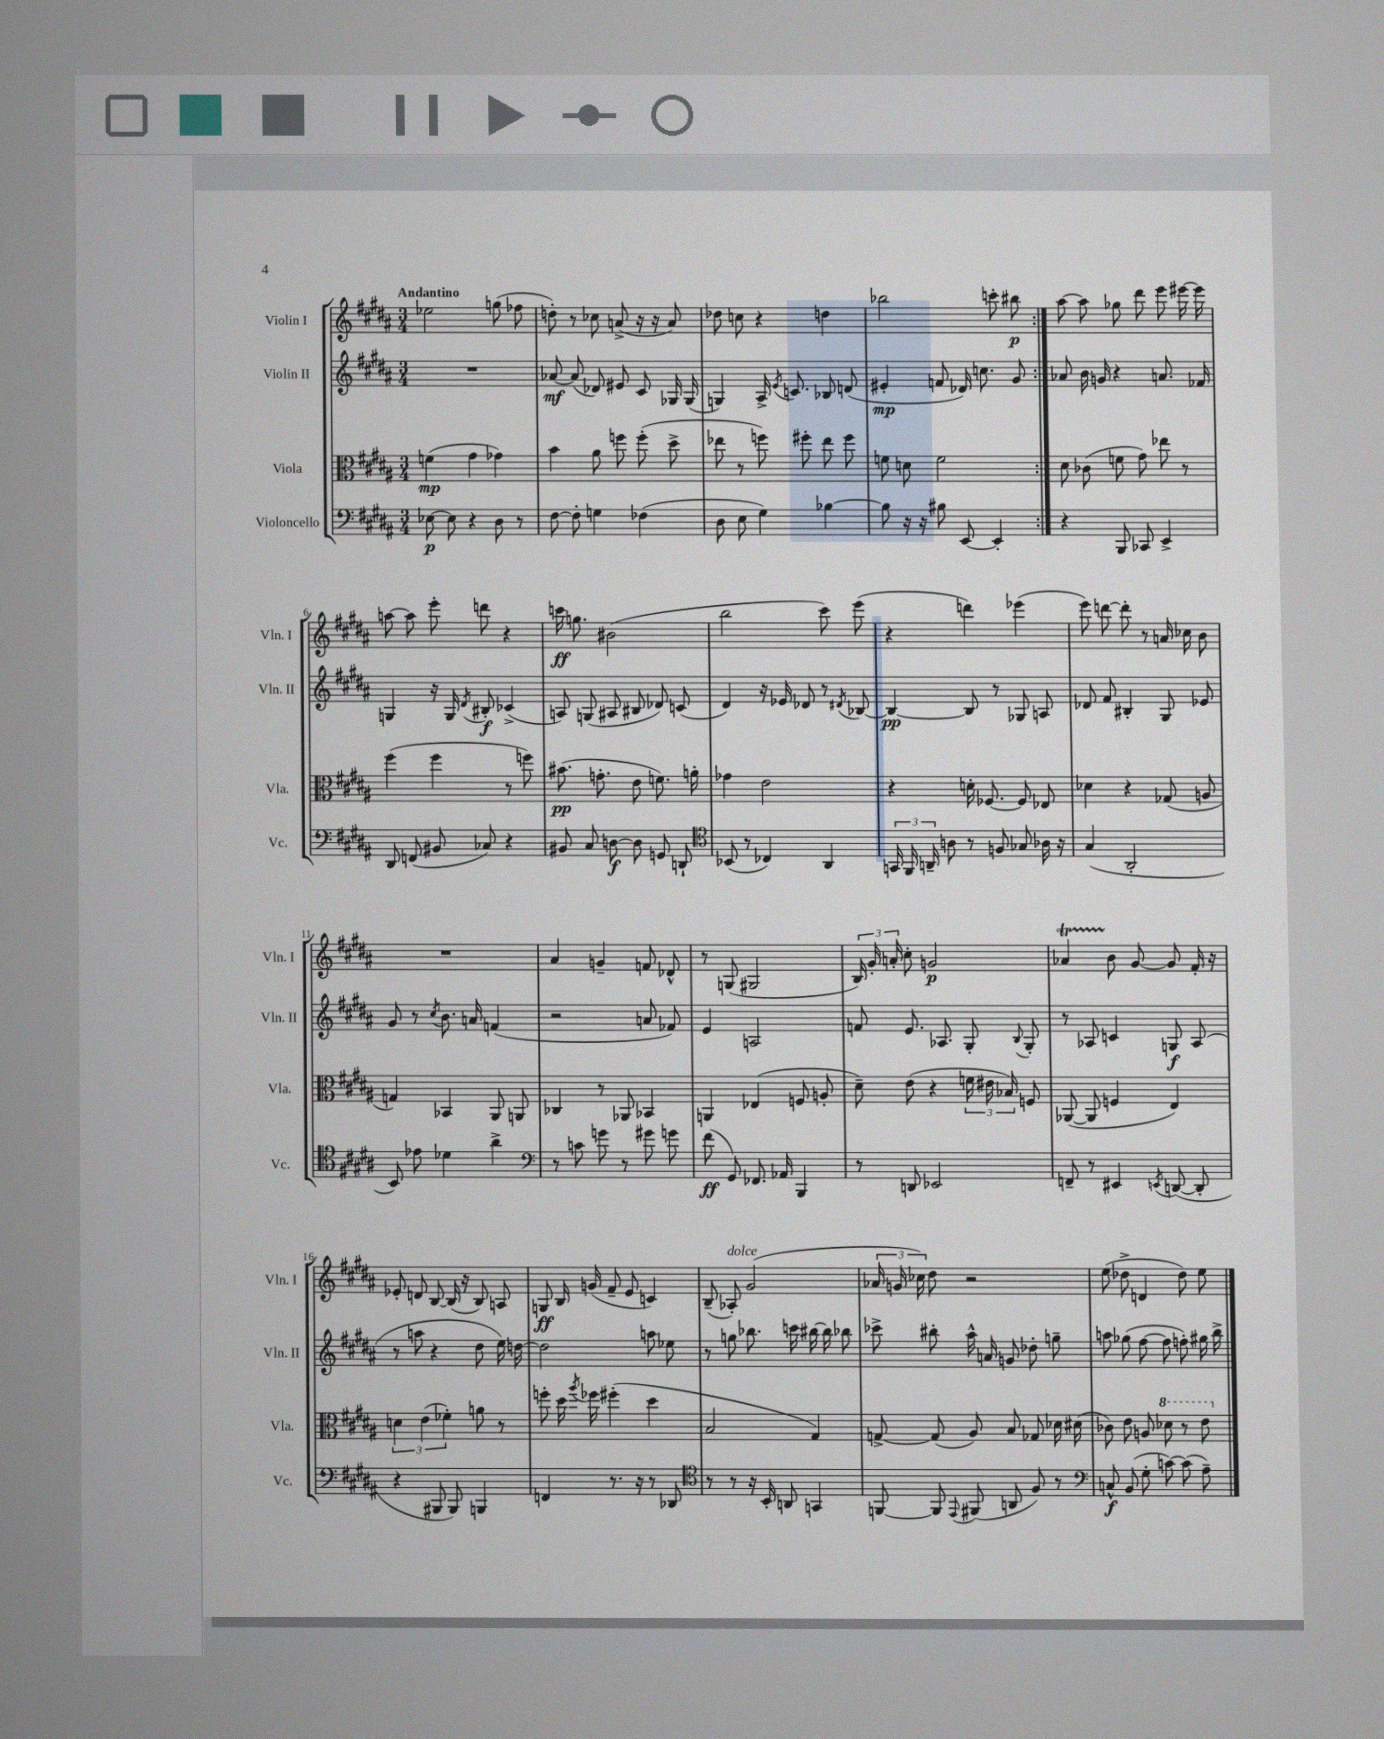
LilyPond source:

<<
\new StaffGroup <<
\new Staff = "s0" \with { instrumentName = "Violin I" shortInstrumentName = "Vln. I" } {
    \clef treble \key b \major \numericTimeSignature \time 3/4 \tempo "Andantino"
    \autoBeamOff \repeat volta 2 { ees''2 g''8( fes''8 |
    d''8-.) r8 ces''8 a'8->( r16 r16 a'8) |
    des''8 c''8 r4 d''4 |
    bes''2 c'''8-. bis''8\p | }
    ais''8~ ais''8 ges''8 dis'''8 e'''8 eis'''16~ eis'''16 |
    a''8~ a''8 e'''8-. d'''8 r4 |
    c'''16\ff g''8. bis'2( |
    b''2 cis'''8) e'''8( |
    r4 d'''4) ees'''4( |
    e'''8) d'''8~ d'''8-. r8 a'16 ces''16 b'8 |
    R2. |
    ais'4 g'4-- f'8 des'8-^ |
    r8 g8( gis2 |
    \tuplet 3/2 { b16) gis'16-. a'16-. } cis''8-. g'2\p |
    aes'4\startTrillSpan b'8\stopTrillSpan gis'8~ gis'8 fis'16-. r16 |
    ees'8-. d'8 b8~ b16( r16 b8) a8 |
    g8\ff b16 g'16( fis'8-- e'8 c'4) |
    b8--( aes8-.^\markup { \italic "dolce" }) gis'2( |
    \tuplet 3/2 { aes'16 g'16 ces''16) } dis''8 r2 |
    e''8( des''8-> d'4 des''8) e''8 \bar "|." |
}
\new Staff = "s1" \with { instrumentName = "Violin II" shortInstrumentName = "Vln. II" } {
    \clef treble \key b \major \numericTimeSignature \time 3/4
    \autoBeamOff \repeat volta 2 { R2. |
    aes'8~\mf aes'8( des'8) eis'8 cis'8 ges16 ges16( |
    g4) ais16-> \acciaccatura { e'8 } c'8. bes8 d'8( |
    eis'4-.\mp f'8 des'16) c''8. gis'8 | }
    aes'8 b'16 g'16 r4 a'8. fes'16 |
    g4 r16 g16 \acciaccatura { dis'8 } bis8-.\f ces'4->( |
    a8) g8( ais8 bis8 des'8) c'8( |
    dis'4) r16 ees'16 des'8 r8 \acciaccatura { dis'8 } bes8~ |
    bes4~\pp bes8 r8 ges8 a8 |
    des'8 fis'8 bis4-. gis8 ees'8 |
    gis'8 r8 \acciaccatura { cis''8 } b'8. a'16 f'4( |
    r2 a'8 fes'8) |
    e'4 a2 |
    f'8 e'8. aes8. gis8-. \appoggiatura { b8 } gis8-. |
    r8 aes8 c'4 g8\f aes8( |
    r8 a''8 r4 dis''8 e''16) d''16~ |
    d''2 a''8 ees''8 |
    r8 g''8 bes''8. c'''16 bis''16~ bis''16 bes''8 |
    ces'''8-> bis''8-. ais''16-^ a'16 g'8 des''8-. g''8-- |
    a''8 ges''8( fis''8~ fis''8 f''8-.) gis''16 b''16-> \bar "|." |
}
\new Staff = "s2" \with { instrumentName = "Viola" shortInstrumentName = "Vla." } {
    \clef alto \key b \major \numericTimeSignature \time 3/4
    \autoBeamOff \repeat volta 2 { f'4\mp( gis'4 ges'4) |
    b'4 ais'8 f''8 f''8-.( dis''8-> |
    ees''8 r8 f''8) fis''8-. ees''8 fis''8 |
    f'8 d'8 f'2 | }
    dis'8 ces'8( f'8 gis'8) ees''8 r8 |
    fis''4( fis''4 r8 f''8) |
    bis'8.\pp( g'8.-. e'8 f'8.) a'16-. |
    ges'4 e'2 |
    r4 d'16-. fes8.~ fes8 ees8 |
    des'4 r4 ges8( a8 |
    g4) bes,4 ais,8 a,8 |
    ces4 r8 aes,8 bes,4 |
    a,4 ees4( f8 a8-. |
    dis'8--) e'8( r4 \tuplet 3/2 { f'16 eis'16 bes16) } f8 |
    aes,8~( aes,8 f4 e4) |
    \tuplet 3/2 { d'4 e'4( fes'4-.) } a'8 r8 |
    f''8-. dis''16 \acciaccatura { ais''8 } fes''16 fis''4-.( dis''4 |
    b2 gis4) |
    g8~-> g8( ais8) b8 ges8 des'16 dis'16( |
    ces'8) e'8 a8 \ottava #1 des''8 r8 e''8 \ottava #0 \bar "|." |
}
\new Staff = "s3" \with { instrumentName = "Violoncello" shortInstrumentName = "Vc." } {
    \clef bass \key b \major \numericTimeSignature \time 3/4
    \autoBeamOff \repeat volta 2 { ees8~\p ees8 r4 dis8 r8 |
    fis8~ fis8-. g4 fes4( |
    dis8 e8 gis4) bes4~ |
    bes8 r16 r16 bis8 e,8~ e,4-. | }
    r4 b,,8 ces,8 e,4-> |
    dis,8 f,8( bis,8 ces8) r4 |
    bis,8 cis8 d8~\f d8 g,8 d,8-! |
    \clef tenor bes,8( r8 ces4) ais,4 |
    \tuplet 3/2 { g,16 fis,16 a,16-- } a8 r8 f8 ges8 aes16 r16 |
    gis4( ais,2-. |
    b,8) ees'8 des'4 ais'4-> |
    \clef bass r8 c'8 g'8 r8 gis'8 g'8 |
    fis'8\ff( gis,8) fes,8. aes,16 b,,4 |
    r8 d,8 ees,2 |
    f,8-- r8 eis,4 \acciaccatura { e,8 } d,8~( d,8-. |
    r4 bis,,8 bis,,8) b,,4 |
    f,4 r8. r16 r8 des,8 |
    \clef tenor r8 r8 r16 b,16-. a,8 g,4 |
    f,8~ f,8 \appoggiatura { e,8 } fis,8( a,8 fis8) r8 |
    \clef bass c8-^\f b,8( gis8-. c'8~) c'8( ais8--) \bar "|." |
}
>>
>>
